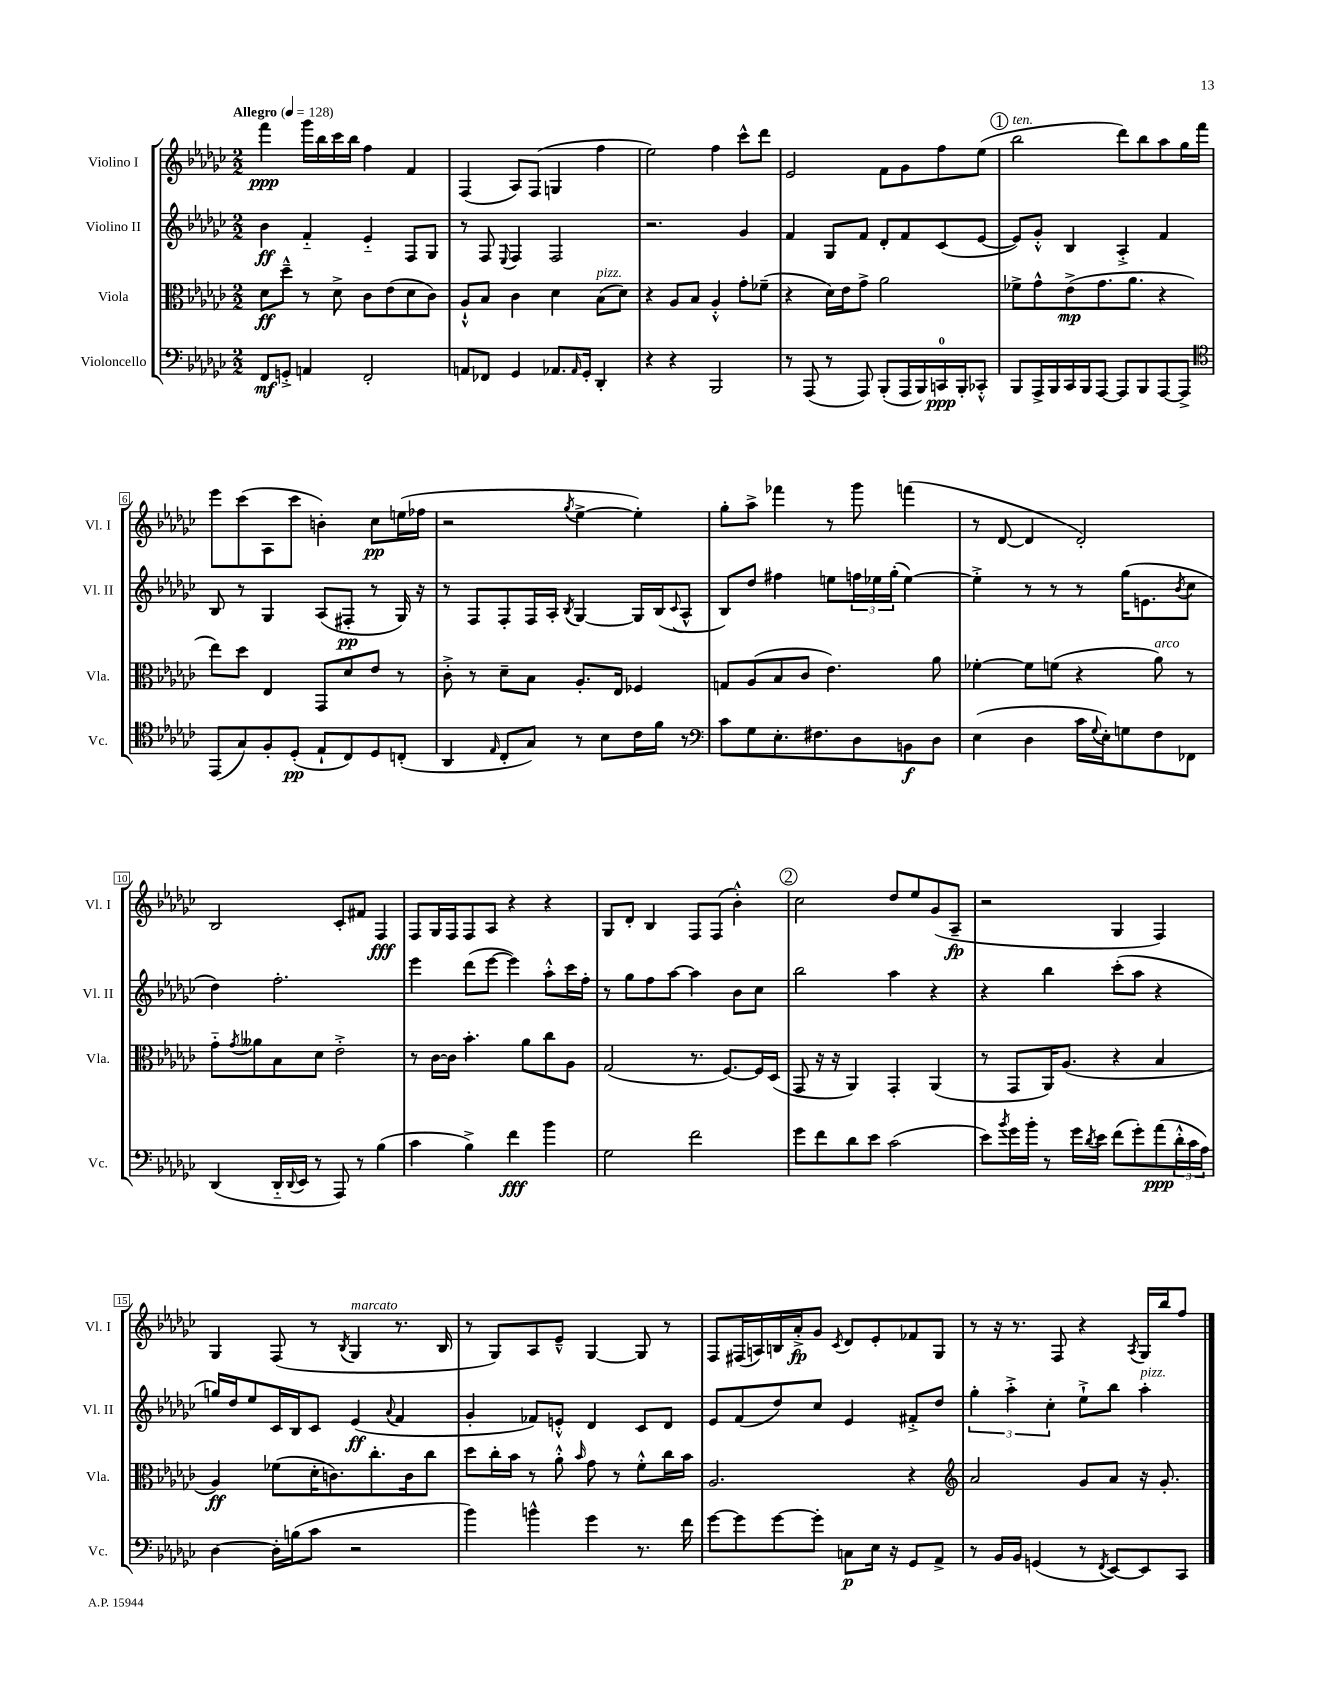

**kern	**dynam	**kern	**dynam	**kern	**dynam	**kern	**dynam
*part4	*part4	*part3	*part3	*part2	*part2	*part1	*part1
*staff4	*staff4	*staff3	*staff3	*staff2	*staff2	*staff1	*staff1
*I"Violoncello	*	*I"Viola	*	*I"Violino II	*	*I"Violino I	*
*I'Vc.	*	*I'Vla.	*	*I'Vl. II	*	*I'Vl. I	*
*clefF4	*	*clefC3	*	*clefG2	*	*clefG2	*
*k[b-e-a-d-g-c-]	*	*k[b-e-a-d-g-c-]	*	*k[b-e-a-d-g-c-]	*	*k[b-e-a-d-g-c-]	*
*M2/2	*	*M2/2	*	*M2/2	*	*M2/2	*
*MM128	*	*MM128	*	*MM128	*	*MM128	*
=1	=1	=1	=1	=1	=1	=1	=1
!	!	!	!	!	!	!LO:TX:a:B:t=Allegro	!
8FF/L	mf	8d-\L	ff	4b-\	ff	4fff\	ppp
8GGn'^/J	.	8dd-~^^\J	.	.	.	.	.
4AAn/	.	8r	.	4f/	.	16ggg-\LL	.
.	.	.	.	.	.	16bb-\	.
.	.	8d-^\	.	.	.	16ccc-\	.
.	.	.	.	.	.	16bb-\JJ	.
2FF'/	.	8c-\L	.	4e-/	.	4ff\	.
.	.	(8e-\	.	.	.	.	.
.	.	8d-\	.	8F/L	.	4f/	.
.	.	8c-\J)	.	8G-/J	.	.	.
=2	=2	=2	=2	=2	=2	=2	=2
8AAn/L	.	8A-`^^/L	.	8r	.	(4F/	.
8FF-X/J	.	8B-/J	.	8F/	.	.	.
.	.	.	.	8qqE-/	.	.	.
4GG-/	.	4c-\	.	4F/	.	8A-/L)	.
.	.	.	.	.	.	(8F/J	.
8.AA-X/L	.	4d-\	.	2F/	.	4Gn/	.
16qqAA-/	.	.	.	.	.	.	.
16GG-'/Jk	.	.	.	.	.	.	.
!	!	!LO:TX:a:i:t=pizz.	!	!	!	!	!
4DD-'/	.	(8B-\L	.	.	.	4ff\	.
.	.	8d-\J)	.	.	.	.	.
=3	=3	=3	=3	=3	=3	=3	=3
4r	.	4r	.	2.r	.	2ee-\)	.
4r	.	8A-/L	.	.	.	.	.
.	.	8B-/J	.	.	.	.	.
2BBB-/	.	4A-'^^/	.	.	.	4ff\	.
.	.	8g-'\L	.	4g-/	.	8ccc-^^\L	.
.	.	(8f-X~\J	.	.	.	8ddd-\J	.
=4	=4	=4	=4	=4	=4	=4	=4
8r	.	4r	.	4f/	.	2e-/	.
(8AAA-/	.	.	.	.	.	.	.
8r	.	16d-\LL)	.	8G-/L	.	.	.
.	.	16e-\J	.	.	.	.	.
8AAA-/)	.	8g-^\J	.	8f/J	.	.	.
(8BBB-'/L	.	2a-\	.	8d-'/L	.	8f\L	.
16AAA-/L	.	.	.	8f/	.	8g-\	.
16BBB-/)	.	.	.	.	.	.	.
16CCn/	ppp	.	.	(8c-/	.	8ff\	.
16BBB-'/J	.	.	.	.	.	.	.
8CC-X'^^/J	.	.	.	[8e-/J	.	(8ee-\J	.
!!LO:REH:place=s1:t=1
=5	=5	=5	=5	=5	=5	=5	=5
!	!	!	!	!	!	!LO:TX:a:i:t=ten.	!
8BBB-/L	.	8f-X^\L	.	8e-/L])	.	2bb-\	.
16AAA-^/L	.	8g-^^\	.	8g-'^^/J	.	.	.
16BBB-/	.	.	.	.	.	.	.
16CC-/	.	(8e-^\	mp	4B-/	.	.	.
16BBB-/J	.	.	.	.	.	.	.
[8AAA-/J	.	8.g-\	.	.	.	.	.
8AAA-/L]	.	.	.	4A-'^/	.	8ddd-\L)	.
.	.	8.a-\J	.	.	.	.	.
8BBB-/	.	.	.	.	.	8bb-\	.
[8AAA-/	.	4r	.	4f/	.	8aa-\	.
8AAA-^/J]	.	.	.	.	.	16gg-\L	.
.	.	.	.	.	.	16fff\JJ	.
!!LO:LB:g=z
=6	=6	=6	=6	=6	=6	=6	=6
*clefC4	*	*	*	*	*	*	*
(8EE-/L	.	8ee-\L)	.	8B-/	.	8eee-\L	.
8G-/)	.	8dd-\J	.	8r	.	(8ccc-\	.
8F'/	.	4E-/	.	4G-/	.	8A-\	.
(8D-'/J	pp	.	.	.	.	8ccc-\J	.
8E-`/L	.	8GG-/L	.	(8A-/L	.	4bn'\)	.
8C-/)	.	8d-/	.	8F#X'/J	pp	.	.
8D-/	.	8e-/J	.	8r	.	8cc-\L	pp
(8Cn'/J	.	8r	.	16G-/)	.	(16een\L	.
.	.	.	.	16r	.	16ff-X\JJ	.
=7	=7	=7	=7	=7	=7	=7	=7
4AA-/	.	8c-'^\	.	8r	.	2r	.
.	.	8r	.	8F/L	.	.	.
16qqE-/	.	.	.	.	.	.	.
8C-'/L	.	8d-~\L	.	8F'/	.	.	.
8G-/J)	.	8B-\J	.	16F/L	.	.	.
.	.	.	.	16A-'/JJ	.	.	.
.	.	.	.	8qB-/	.	8qgg-/	.
8r	.	8.A-'/L	.	[4G-/	.	[4ee-^\	.
8B-\L	.	.	.	.	.	.	.
.	.	16E-/Jk	.	.	.	.	.
16c-\L	.	4F-X/	.	16G-/LL]	.	4ee-'\])	.
16f\JJ	.	.	.	(16B-/J	.	.	.
.	.	.	.	8qqc-/	.	.	.
8r	.	.	.	8A-^^/J	.	.	.
=8	=8	=8	=8	=8	=8	=8	=8
*clefF4	*	*	*	*	*	*	*
8c-\L	.	8Gn/L	.	8B-/L)	.	8gg-'\L	.
8G-\	.	(8A-/	.	8dd-/J	.	8aa-^\J	.
8.E-'\	.	8B-/	.	4ff#X\	.	4fff-X\	.
.	.	8c-/J	.	.	.	.	.
8.F#X\	.	.	.	.	.	.	.
.	.	4.e-\)	.	8een\L	.	8r	.
8D-\	.	.	.	24ffn\L	.	8ggg-\	.
.	.	.	.	24ee-X\	.	.	.
.	.	.	.	(24gg-'\JJ	.	.	.
8BBn\	f	.	.	[4ee-\)	.	(4fffn\	.
8D-\J	.	8a-\	.	.	.	.	.
=9	=9	=9	=9	=9	=9	=9	=9
(4E-\	.	[4f-X'\	.	4ee-'^\]	.	8r	.
.	.	.	.	.	.	[8d-/	.
4D-\	.	8f-\L]	.	8r	.	4d-/]	.
.	.	(8fn\J	.	8r	.	.	.
16c-\LL	.	4r	.	8r	.	2d-'/)	.
8qqG-/	.	.	.	.	.	.	.
16E-'\J)	.	.	.	.	.	.	.
8Gn\	.	.	.	(16gg-\KL	.	.	.
.	.	.	.	8.en\	.	.	.
!	!	!LO:TX:a:i:t=arco	!	!	!	!	!
8F\	.	8a-\)	.	.	.	.	.
.	.	.	.	8qb-/	.	.	.
8FF-X\J	.	8r	.	8cc-\J	.	.	.
!!LO:LB:g=z
=10	=10	=10	=10	=10	=10	=10	=10
(4DD-/	.	8g-\L	.	4dd-\)	.	2B-/	.
.	.	8qg-/	.	.	.	.	.
.	.	8a--X\	.	.	.	.	.
16DD-/LL	.	8B-\	.	2.ff'\	.	.	.
8qqDD-/	.	.	.	.	.	.	.
16EE-/JJ	.	.	.	.	.	.	.
8r	.	8d-\J	.	.	.	.	.
8AAA-/)	.	2e-'^\	.	.	.	8c-'/L	.
8r	.	.	.	.	.	8f#X/J	.
(4B-\	.	.	.	.	.	4F/	fff
=11	=11	=11	=11	=11	=11	=11	=11
4c-\	.	8r	.	4eee-\	.	8F/L	.
.	.	[16c-\LL	.	.	.	16G-/L	.
.	.	16c-\JJ]	.	.	.	16F/J	.
4B-^\)	.	4.b-'\	.	(8ddd-\L	.	8F/	.
.	.	.	.	[8eee-\J	.	8A-/J	.
4f\	fff	.	.	4eee-\])	.	4r	.
.	.	8a-\L	.	.	.	.	.
4b-\	.	8cc-\	.	8aa-'^^\L	.	4r	.
.	.	8A-\J	.	16ccc-\L	.	.	.
.	.	.	.	16ff'\JJ	.	.	.
=12	=12	=12	=12	=12	=12	=12	=12
2G-\	.	(2G-/	.	8r	.	8G-/L	.
.	.	.	.	8gg-\L	.	8d-'/J	.
.	.	.	.	8ff\	.	4B-/	.
.	.	.	.	[8aa-\J	.	.	.
2f\	.	8.r	.	4aa-\]	.	8F/L	.
.	.	.	.	.	.	(8F/J	.
.	.	[8.F/L)	.	.	.	.	.
.	.	.	.	8b-\L	.	4b-'^^\)	.
.	.	16F/L]	.	8cc-\J	.	.	.
.	.	(16D-/JJ	.	.	.	.	.
!!LO:REH:place=s1:t=2
=13	=13	=13	=13	=13	=13	=13	=13
8g-\L	.	8GG-/	.	2bb-\	.	2cc-\	.
8f\	.	16r	.	.	.	.	.
.	.	16r	.	.	.	.	.
8d-\	.	4AA-/)	.	.	.	.	.
8e-\J	.	.	.	.	.	.	.
(2c-\	.	4GG-'/	.	4aa-\	.	8dd-/L	.
.	.	.	.	.	.	8ee-/	.
.	.	(4AA-/	.	4r	.	(8g-/	.
.	.	.	.	.	.	8A-~/J	fp
=14	=14	=14	=14	=14	=14	=14	=14
8e-\L)	.	8r	.	4r	.	2r	.
8qb-/	.	.	.	.	.	.	.
16g-\L	.	8GG-/L	.	.	.	.	.
16b-'\JJ	.	.	.	.	.	.	.
8r	.	16AA-/K)	.	4bb-\	.	.	.
.	.	(8.A-/J	.	.	.	.	.
16g-\LL	.	.	.	.	.	.	.
8qd-/	.	.	.	.	.	.	.
16e-\JJ	.	.	.	.	.	.	.
(8f\L	.	4r	.	(8ccc-'\L	.	4G-/	.
8g-'\)	.	.	.	8aa-\J	.	.	.
(8a-\	ppp	4B-/	.	4r	.	4F/)	.
24d-'^^\L	.	.	.	.	.	.	.
24c-\	.	.	.	.	.	.	.
24A-\JJ)	.	.	.	.	.	.	.
!!LO:LB:g=z
=15	=15	=15	=15	=15	=15	=15	=15
[4D-\	.	4A-/)	ff	16ggn/LL)	.	4G-/	.
.	.	.	.	16dd-/J	.	.	.
.	.	.	.	8ee-/	.	.	.
16D-'\LL]	.	(8f-X\L	.	16c-/L	.	(8F/	.
(16Bn\J	.	.	.	16B-/J	.	.	.
8c-\J	.	16d-'\K	.	8c-/J	.	8r	.
.	.	8.cn\)	.	.	.	.	.
.	.	.	.	.	.	8qB-/	.
!	!	!	!	!	!	!LO:TX:a:i:t=marcato	!
2r	.	.	.	(4e-/	ff	4G-/	.
.	.	8.cc-'\	.	.	.	.	.
.	.	.	.	8qqa-/	.	.	.
.	.	.	.	4f/	.	8.r	.
.	.	16c\k	.	.	.	.	.
.	.	8cc-\J	.	.	.	.	.
.	.	.	.	.	.	16B-/	.
=16	=16	=16	=16	=16	=16	=16	=16
4b-\)	.	8dd-\L	.	4g-'/	.	8r	.
.	.	16cc-'\L	.	.	.	8G-/L)	.
.	.	16b-\JJ	.	.	.	.	.
4bn^^\	.	8r	.	8f-X/L)	.	8A-/	.
.	.	8a-'^^\	.	8en'^^/J	.	8e-~^^/J	.
.	.	16qqb-/	.	.	.	.	.
4g-\	.	8g-\	.	4d-/	.	[4G-/	.
.	.	8r	.	.	.	.	.
8.r	.	8f'^^\L	.	8c-/L	.	8G-/]	.
.	.	16cc-\L	.	8d-/J	.	8r	.
16f\	.	16b-\JJ	.	.	.	.	.
=17	=17	=17	=17	=17	=17	=17	=17
[8g-\L	.	2.A-/	.	8e-/L	.	8F/L	.
8g-\]	.	.	.	(8f/	.	(16F#X/L	.
.	.	.	.	.	.	16An/)	.
[8g-\	.	.	.	8dd-/)	.	16Bn/	.
.	.	.	.	.	.	16a-'^/J	fp
8g-'\J]	.	.	.	8cc-/J	.	8g-/J	.
.	.	.	.	.	.	8qc-/	.
8Cn\L	p	.	.	4e-/	.	8d-/L	.
16E-\Jk	.	.	.	.	.	8e-'/	.
16r	.	.	.	.	.	.	.
8GG-/L	.	4r	.	8f#X'^/L	.	8f-X/	.
8AA-^/J	.	.	.	8dd-/J	.	8G-/J	.
=18	=18	=18	=18	=18	=18	=18	=18
*	*	*clefG2	*	*	*	*	*
8r	.	2a-/	.	6gg-'\	.	8r	.
16BB-/LL	.	.	.	.	.	16r	.
.	.	.	.	6aa-'^\	.	.	.
16BB-/JJ	.	.	.	.	.	8.r	.
(4GGn/	.	.	.	.	.	.	.
.	.	.	.	6cc-'\	.	.	.
.	.	.	.	.	.	8F/	.
8r	.	8g-/L	.	8ee-`^\L	.	4r	.
8qFF/	.	.	.	.	.	.	.
[8EE-/L)	.	8a-/J	.	8bb-\J	.	.	.
.	.	.	.	.	.	8qA-/	.
!	!	!	!	!LO:TX:a:i:t=pizz.	!	!	!
8EE-/]	.	16r	.	4aa-'\	.	16G-/LL	.
.	.	8.g-'/	.	.	.	16bb-/J	.
8CC-/J	.	.	.	.	.	8ff/J	.
==	==	==	==	==	==	==	==
*-	*-	*-	*-	*-	*-	*-	*-
